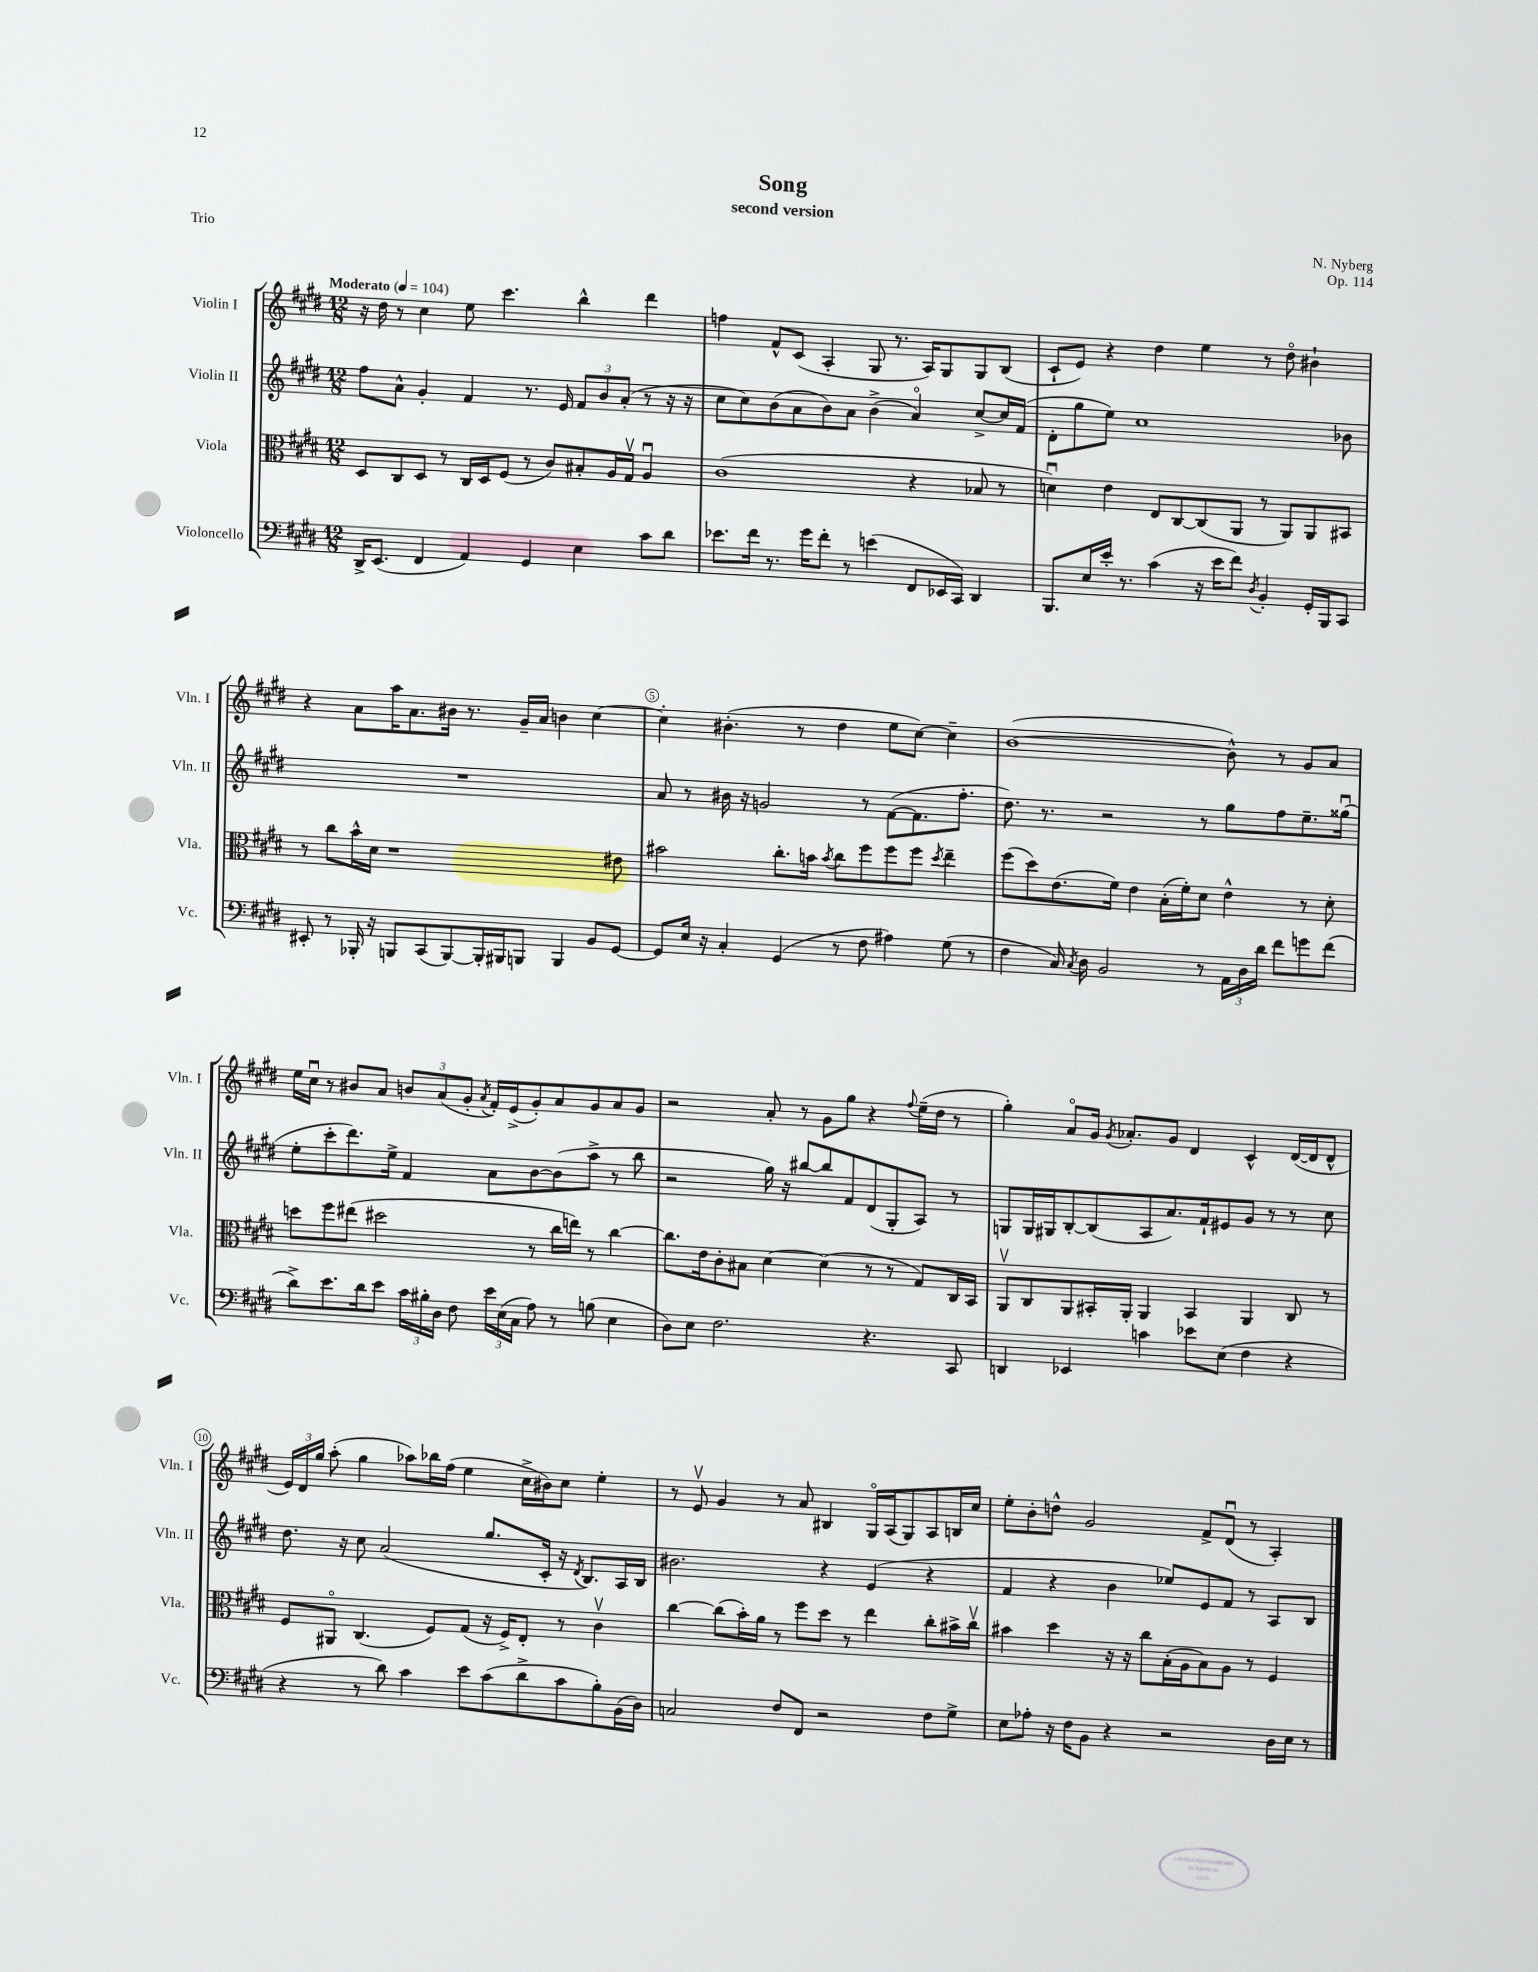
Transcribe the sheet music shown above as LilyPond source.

\header { title = "Song" composer = "N. Nyberg" subtitle = "second version" opus = "Op. 114" piece = "Trio" }
<<
\new StaffGroup <<
\new Staff = "s0" \with { instrumentName = "Violin I" shortInstrumentName = "Vln. I" } {
    \clef treble \key e \major \numericTimeSignature \time 12/8 \tempo "Moderato" 4 = 104
    \autoBeamOff r16 dis''16 r8 cis''4 e''8 cis'''4. b''4-^ dis'''4 |
    f''4 fis'8[-^ cis'8]( a4-. gis8 r8. a16[) gis8 gis8 b8]( |
    cis'8[-! e'8]) r4 dis''4 e''4 r8 dis''8\flageolet bis'4-! |
    r4 a'8[ a''16 a'8. bis'16] r8. gis'16[-- a'16] b'4 cis''4~ |
    cis''4-. bis'4.-.( r8 dis''4 e''8[ cis''8]~) cis''4-- |
    b'1~( b'8-^) r8 gis'8[ a'8] |
    e''16[ cis''16]\downbow r8 bis'8[ a'8] \tuplet 3/2 { b'8[ a'8( gis'8]-. } \acciaccatura { a'8 } fis'16[-.) e'16->( gis'8-.) a'8 gis'8 a'8 gis'8] |
    r2 a'8-. r8 gis'8[ gis''8] r4 \appoggiatura { fis''8 } e''16[--( dis''16] r8 |
    gis''4-.) a'8[\flageolet gis'16] \acciaccatura { gis'8 } aes'8.[-. gis'8] dis'4 cis'4-^ dis'16[~( dis'16 dis'8]-^ |
    \tuplet 3/2 { e'16[) dis'16 gis''16] } a''8-.( gis''4 aes''8[) bes''16 fis''16]( e''4 cis''16[-> bis'16) cis''8] e''4-. |
    r8 e'8\upbow gis'4 r8 a'8 bis4 gis16[\flageolet a16( gis8) a8 b16 cis''16] |
    e''8[-. b'8-. d''8]-^ gis'2 fis'8[-> dis'8]\downbow( r8 a4-.) \bar "|." |
}
\new Staff = "s1" \with { instrumentName = "Violin II" shortInstrumentName = "Vln. II" } {
    \clef treble \key e \major \numericTimeSignature \time 12/8
    \autoBeamOff fis''8[ a'8]-^ gis'4-. fis'4 r8. e'16 \tuplet 3/2 { fis'8[ b'8 a'8]-.( } r8 r16 r16 |
    cis''8[ cis''8) b'8( a'8 b'8) a'8] b'4->( a'4\flageolet) cis''8[~-> cis''16 fis'16]( |
    dis'8[-. gis''8 e''8]) cis''1 bes'8 |
    R1. |
    a'8 r8 bis'16 r16 g'2 r8 fis'8[~( fis'8. fis''8.]-. |
    dis''8.) r8. r2 r8 gis''8[ fis''8 e''8.-- gisis''16]\downbow( |
    e''8[-. cis'''8-. dis'''8.) e''16]-> fis'4 a'8[ b'8~ b'8( a''8]-> r8 b''8 |
    r2 gis''16) r16 bis''8[~ bis''8 fis'8 dis'8( gis8-. a8]) r8 |
    g8[ g16 gis16 b8~-. b8( a8 a'8.) fis'16-! eis'8 gis'8] r8 r8 cis''8 |
    dis''8. r16 cis''8 a'2( gis''8.[ cis'16]-. r16 \acciaccatura { dis'8 } b8.[) a16 b16] |
    bis'2. r4 e'4( r4 |
    fis'4 r4 b'4 ees''8[) e'8 fis'8] r8 a8[ b8] \bar "|." |
}
\new Staff = "s2" \with { instrumentName = "Viola" shortInstrumentName = "Vla." } {
    \clef alto \key e \major \numericTimeSignature \time 12/8
    \autoBeamOff dis8[ cis8 dis8] r8 cis16[ dis16 fis8]( r8 cis'8[) bis8-. a16 gis16]\upbow a4\downbow |
    cis'1( r4 bes8 r8 |
    d'4\downbow) e'4 e8[ cis8~ cis8( a,8] r8 a,8[) a,8 bis,8] |
    r8 cis''8[ b'16-^ dis'16] r1 eis'8 |
    bis'2 cis''8.[-. b'16] \acciaccatura { b'8 } cis''8[ fis''8 fis''8 fis''8] \acciaccatura { dis''8 } e''4-- |
    fis''8[( dis''8) e'8.( fis'16]) e'4 b16[-.( fis'16-.) dis'8] e'4-^ r8 dis'8-. |
    d''8[ fis''8 eis''8]( dis''2 r8 cis''16[ e''16]) r8 cis''4~ |
    cis''8.[ e'16 cis'8-. bis8] dis'4~ dis'4( r8 r8 gis8[) cis16 b,16] |
    a,8[\upbow cis8 a,8 bis,16-. a,16]-. a,4 bis,4 a,4 cis8 r8 |
    fis8[ ais,8]\flageolet cis4.( fis8[) gis8]( r16 fis16[->) e8]-. r8 cis'4\upbow |
    cis''4~ cis''8[( b'16-.) a'16] r8 fis''8[ dis''8] r8 e''4 cis''8[-. bis'16-> cis''16]\upbow |
    bis'4 dis''4 r16 r16 cis''8[ b16-.( a16 b8) a8] r8 fis4 \bar "|." |
}
\new Staff = "s3" \with { instrumentName = "Violoncello" shortInstrumentName = "Vc." } {
    \clef bass \key e \major \numericTimeSignature \time 12/8
    \autoBeamOff dis,16[-> e,8.]( fis,4 a,4) gis,4 e4 cis'8[ dis'8] |
    ees'8.[ fis'16] r8. gis'16[ fis'8]-. r8 e'4( fis,8[ ees,16 cis,16]) dis,4 |
    b,,8.[ e16 e'16]-. r8. cis'4( r16 e'16[ fis'8]) \acciaccatura { dis8 } b,4-. gis,16[-. b,,16 cis,8] |
    eis,8-. r8 bes,,16-. r16 b,,8[ cis,8( b,,8~) b,,16-. bis,,16 b,,8] b,,4 b,8[ gis,8]~ |
    gis,8[ e16] r16 cis4-. gis,4( r8 fis8 ais4) gis8( r8 |
    fis4 cis16) \acciaccatura { cis8 } dis16 b,2 r8 \tuplet 3/2 { a,16[ dis16 dis'16] } fis'8[ g'8 fis'8]( |
    dis'8[->) e'8. dis'16 e'8] \tuplet 3/2 { cis'16[ bis16-. dis16] } fis8 \tuplet 3/2 { e'16[ e16( cis16] } a8) r8 b8( e4 |
    dis8[) e8] fis2. r4. cis,8 |
    d,4 ees,4 c'4 ees'8[ e8]( fis4 r4 |
    r4 r8 dis'8) cis'4 e'8[ cis'8( dis'8-> cis'8 b8-.) b,16( dis16]) |
    c2 fis8[ fis,8] r2 fis8[ gis8]-> |
    e8[ aes8]-. r16 fis16[ b,8] r4 r2 dis16[ e16] r8 \bar "|." |
}
>>
>>
\layout { \context { \Score \override BarNumber.break-visibility = ##(#f #t #t) barNumberVisibility = #(every-nth-bar-number-visible 5) \override BarNumber.stencil = #(make-stencil-circler 0.1 0.3 ly:text-interface::print) } }
